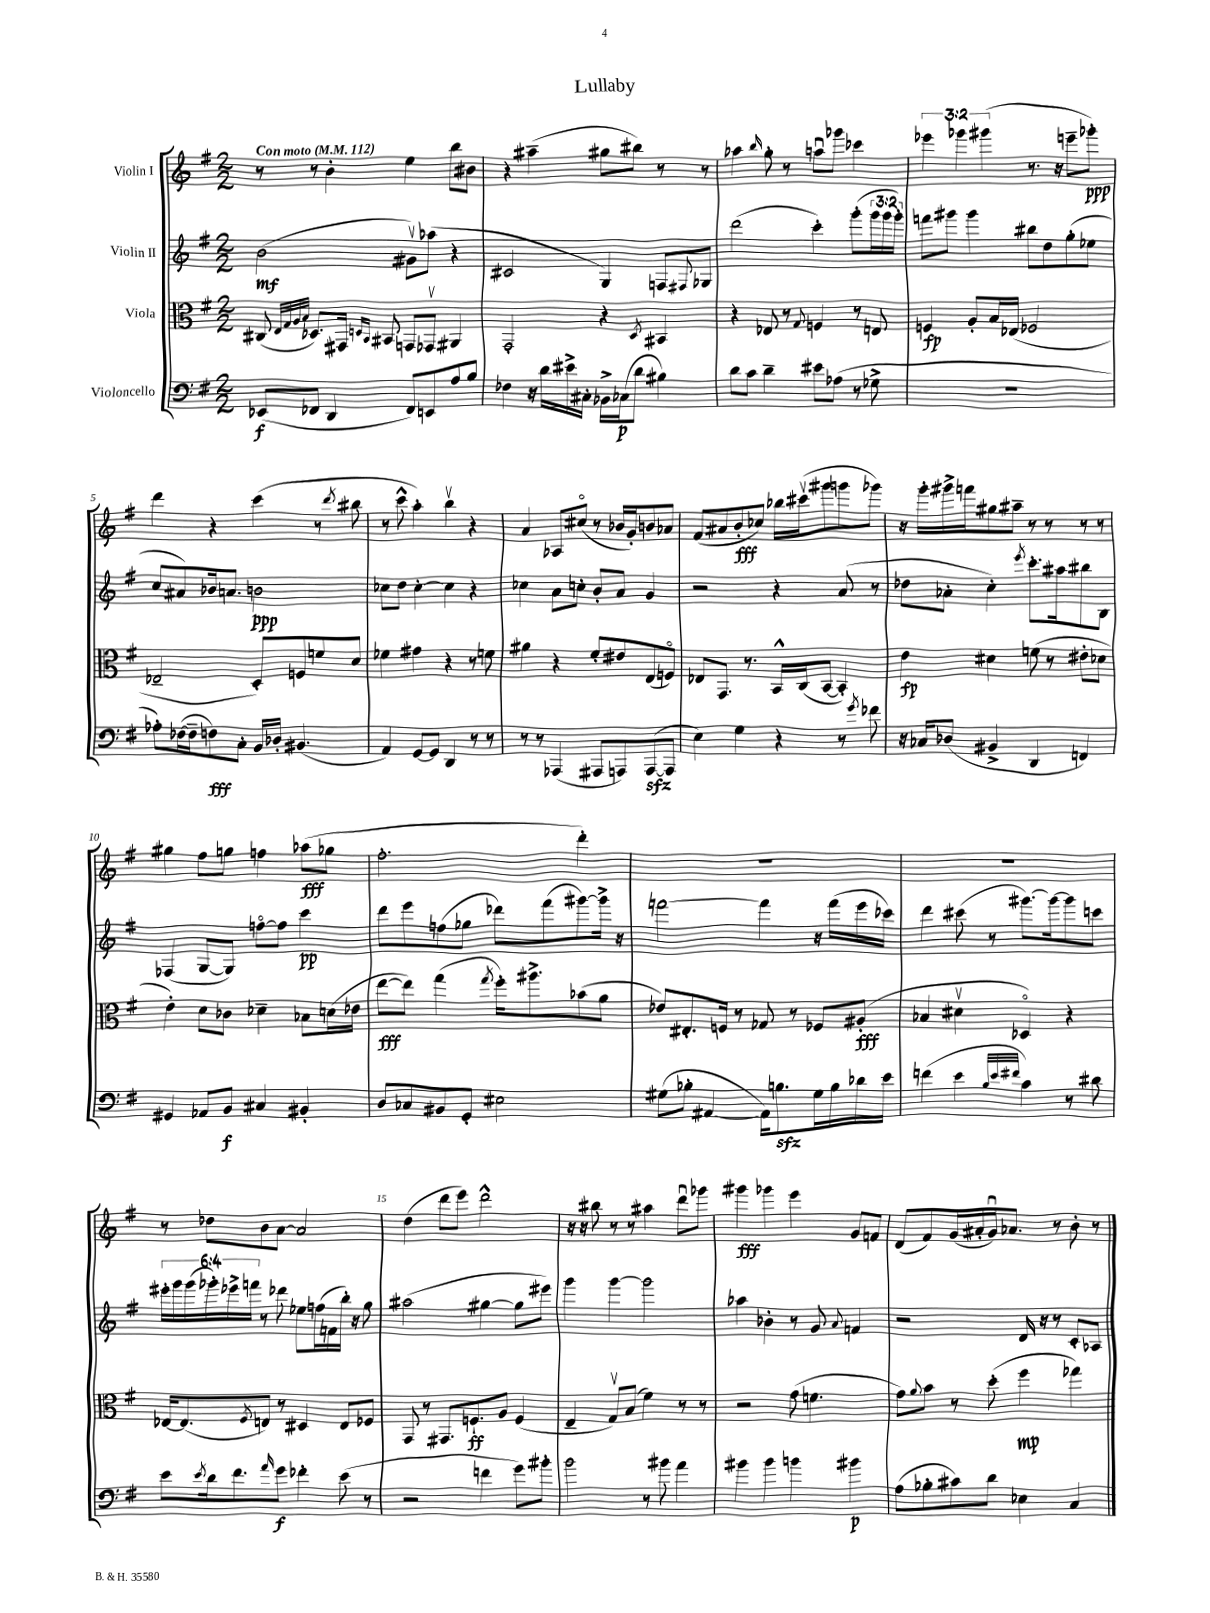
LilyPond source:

\header { title = "Lullaby" }
<<
\new StaffGroup <<
\new Staff = "s0" \with { instrumentName = "Violin I" } {
    \clef treble \key g \major \numericTimeSignature \time 2/2 \override Staff.TupletNumber.text = #tuplet-number::calc-fraction-text \tempo "Con moto" 4 = 112
    r8 r8 b'4-. e''4 b''8 bis'8 |
    r4 ais''4--( gis''8 bis''8) r8 r8 |
    aes''4 \grace { b''16 } g''8-. r8 a''8\downbow ges'''8 ces'''4 |
    \tuplet 3/2 { ees'''4 ges'''4 gis'''4( } r8. r16 e'''8-- ges'''8-.\ppp) |
    d'''4 r4 c'''4( r8 \acciaccatura { d'''8 } bis''8 |
    r8 c'''8-^ a''4-.) b''4\upbow r4 |
    a'4 aes8 cis''8\flageolet( r8 bes'16 g'16-.) b'8 aes'8 |
    fis'8( ais'8 b'8-.\fff ces''8) bes''16 cis'''16\upbow( gis'''8 g'''8 ges'''8) |
    r16 g'''16-. gis'''16-> f'''16 gis''8 ais''8-- r8 r8 r8 r8 |
    gis''4 fis''8 g''8 f''4 aes''8\fff( ges''8 |
    fis''2.-. d'''4-.) |
    R1 |
    R1 |
    r8 des''8 b'8 a'8~ a'2 |
    d''4( d'''8 e'''8) d'''2-^ |
    r16 r16 bis''8 r8 r8 ais''4 d'''8\downbow ges'''8 |
    gis'''4\fff ges'''4 e'''4 g'8 f'8 |
    d'8( fis'8) g'16( ais'16-. g'16\downbow) aes'8. r8 b'8-. r8 \bar "|." |
}
\new Staff = "s1" \with { instrumentName = "Violin II" } {
    \clef treble \key g \major \numericTimeSignature \time 2/2 \override Staff.TupletNumber.text = #tuplet-number::calc-fraction-text
    b'2\mf( gis'8\upbow) aes''8( r4 |
    cis'2 g4) f8 \appoggiatura { fis8 } ges8 |
    d'''2( c'''4-.) g'''8-.( \tuplet 3/2 { g'''16 g'''16 g'''16-.) } |
    f'''8 gis'''8 gis'''4 bis''8 d''8 g''8-.( ees''8 |
    c''8 ais'8) bes'16 a'8. b'2\ppp |
    ces''8 d''8 ces''4~-. ces''4 r4 |
    ces''4 a'8 c''8-. b'8-. a'8 g'4 |
    r2 r4 a'8( r8 |
    des''8 aes'8-. c''4-.) \acciaccatura { e'''8 } c'''8.-. ais''16 bis''8 b8 |
    fes4( g8~ g8) f''8~\flageolet f''8 c'''4\pp |
    d'''8 e'''8 f''8( ges''8 des'''8) fis'''8( gis'''8~) gis'''16-> r16 |
    f'''2~ f'''4 r16 f'''16( e'''16 ces'''16) |
    d'''4 cis'''8( r8 gis'''8.~) gis'''16~ gis'''8 c'''8 |
    \tuplet 6/4 { eis'''16-. g'''16 g'''16( ges'''16-.) ees'''16-> f'''16 } r8 des'''8 ees''8 f''16( f'16 b''16-.) r16 g''8 |
    ais''2( gis''4~ gis''8 eis'''8) |
    g'''4 g'''4~ g'''2 |
    aes''4 bes'4-. r8 g'8 \appoggiatura { a'8 } f'4 |
    r2 d'16 r16 r8 c'8-. aes8 \bar "|." |
}
\new Staff = "s2" \with { instrumentName = "Viola" } {
    \clef alto \key g \major \numericTimeSignature \time 2/2
    cis8( \grace { e32 g32 a32 b32 } des8.) gis,16 \grace { d16 b,16 } bis,8 g,8 ges,8\upbow ais,4 |
    g,2-. r4 \acciaccatura { d8 } bis,4 |
    r4 ees8 r8 \appoggiatura { g8 } f4 r8 e8 |
    f4\fp a8-. b16 ees16( fes2 |
    ees2-- d8-.) f8 f'8 d'8 |
    fes'4 gis'4 r4 r8 f'8 |
    ais'4 r4 fis'8-. eis'8 e8( f8\flageolet) |
    ees8 g,8. r8. b,16-^ c16( b,8~ b,4-.) |
    e'4\fp dis'4 f'8( r8 eis'8-. des'8 |
    e'4-.) d'8 ces'8 des'4-- bes8 d'16( ees'16 |
    e''8~\fff e''8) g''4( \acciaccatura { g''8 } fis''16-.) ais''8.-> bes'8( a'8 |
    ees'8) eis8.-. f16 r8 ges8 r8 fes8 ais8-.\fff( |
    bes4 dis'4\upbow des4\flageolet) r4 |
    ees16~ ees8.( \acciaccatura { fis8 } e8) r8 dis4 e8 fes8 |
    g,8 r8 gis,8. f8.-!\ff a8 f4( |
    e4-- g8\upbow) b8( fis'4) r8 r8 |
    r2 g'8( f'4. |
    g'8) \appoggiatura { a'8 } b'8 r8 d''8-.( fis''4\mp ges''4) \bar "|." |
}
\new Staff = "s3" \with { instrumentName = "Violoncello" } {
    \clef bass \key g \major \numericTimeSignature \time 2/2
    ees,8\f( fes,8 d,4 fes,8) e,8 a8 b8 |
    fes4 r16 d'16 eis'16-> cis16-. bes,16-> ces16\p( d'8 bis4) |
    d'8 c'8 d'4-- eis'8 aes8( r8 ges8-> |
    R1 |
    aes8-.) fes16~( fes16-- f8\fff) c8-. b,16 des16-. bis,4.( |
    a,4) g,8~ g,8 d,4 r8 r8 |
    r8 r8 aes,,4( ais,,8 a,,8) a,,8~\sfz( a,,8 |
    e4) g4 r4 r8 \acciaccatura { g'8 } fes'8 |
    r16 ces16 des8( bis,4-> d,4 f,4) |
    gis,4 aes,8 b,8\f cis4 bis,4-. |
    d8 ces8 bis,8 g,8-. eis2 |
    gis8( bes8-. ais,4~ ais,16) b8.\sfz gis16 b16 des'16 e'16 |
    f'4( e'4 \grace { b32 e'32 fis'32 } c'4) r8 dis'8 |
    e'8 \acciaccatura { e'8 } d'16 fis'8. \grace { a'16 } g'8\f fes'4-. e'8( r8 |
    r2 f'4 g'8) bis'8-. |
    b'2 r8 bis'8 a'4 |
    bis'4 bis'4 b'4 bis'4\p |
    a8( bes8-. cis'8) d'8 ees4 c4 \bar "|." |
}
>>
>>
\layout { \context { \Score \override BarNumber.break-visibility = ##(#f #t #t) barNumberVisibility = #(every-nth-bar-number-visible 5) } }
